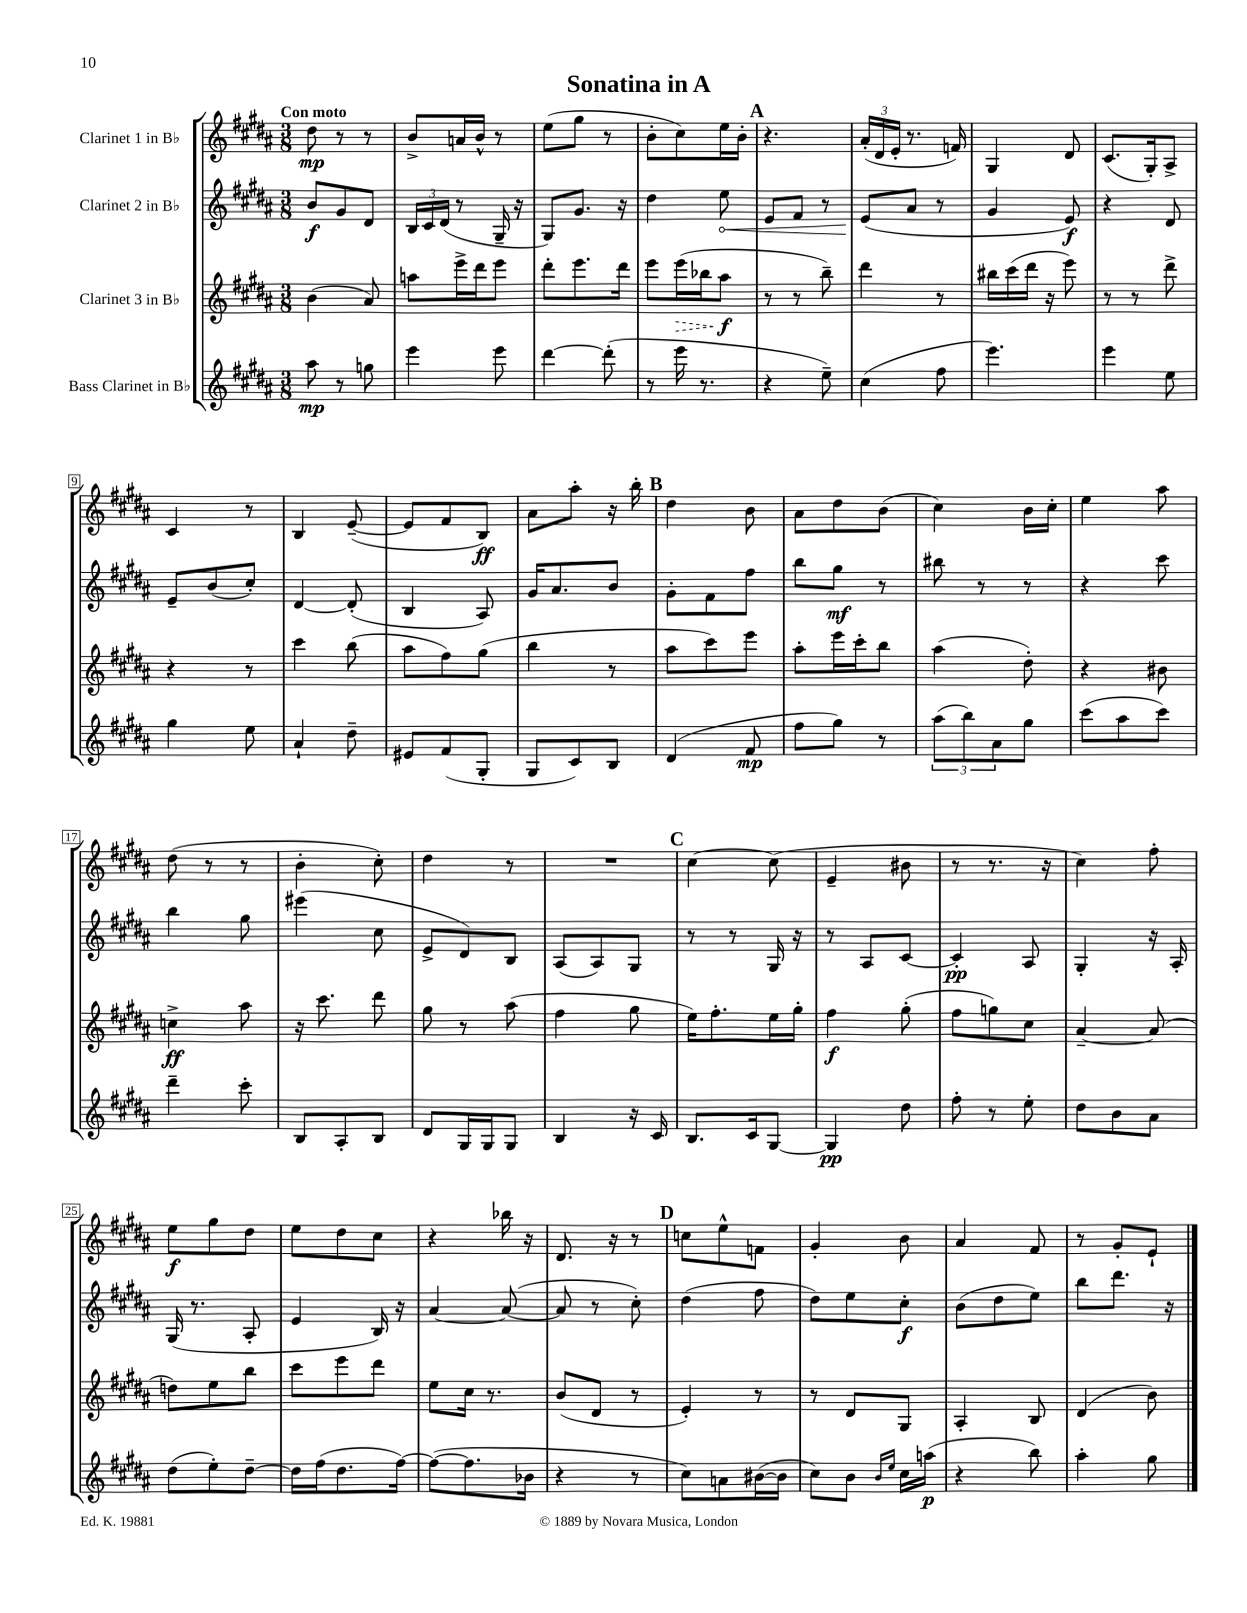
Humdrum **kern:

**kern	**kern	**kern	**kern
*staff4	*staff3	*staff2	*staff1
*clefG2	*clefG2	*clefG2	*clefG2
*k[f#c#g#d#a#]	*k[f#c#g#d#a#]	*k[f#c#g#d#a#]	*k[f#c#g#d#a#]
*M3/8	*M3/8	*M3/8	*M3/8
8aa#	(4b	8b	8dd#
8r	.	8g#	8r
8gg	8a#)	8d#	8r
=	=	=	=
4eee	8aa	24B	8b^
.	.	24c#	.
.	.	(24d#	.
.	16eee^	8r	16a
.	16ddd#	.	16b^^
8eee	8eee	16G#~	8r
.	.	16r	.
=	=	=	=
[4ddd#	8ddd#'	8G#)	(8ee
.	8.eee	8.g#	8gg#
(8ddd#']	.	.	8r
.	16ddd#	16r	.
=	=	=	=
8r	8eee	4dd#	8b'
16eee	(16eee	.	8cc#)
8.r	16bb-	.	.
.	8aa#	8ee	16ee
.	.	.	16b'
=	=	=	=
4r	8r	8e	4.r
.	8r	8f#	.
8ee~)	8bb~)	8r	.
=	=	=	=
(4cc#	4ddd#	(8e	(24a#'
.	.	.	24d#
.	.	.	24e'
.	.	8a#	8.r
8ff#	8r	8r	.
.	.	.	16f)
=	=	=	=
4.eee)	16bb#	4g#	4G#
.	(16ccc#	.	.
.	16ddd#	.	.
.	16r	.	.
.	8eee)	8e)	8d#
=	=	=	=
4eee	8r	4r	(8.c#
.	8r	.	.
.	.	.	16G#')
8ee	8ddd#^	8d#	8A#^
=	=	=	=
4gg#	4r	8e~	4c#
.	.	(8b	.
8ee	8r	8cc#')	8r
=	=	=	=
4a#`	4ccc#	[4d#	4B
8dd#~	(8bb	(8d#']	([8e~
=	=	=	=
8e#	8aa#	4B	8e]
(8f#	8ff#)	.	8f#
8G#'	(8gg#	8A#)	8B)
=	=	=	=
8G#	4bb	16g#	8a#
.	.	8.a#	.
8c#)	.	.	8aa#'
8B	8r	8b	16r
.	.	.	16bb'
=	=	=	=
(4d#	8aa#	8g#'	4dd#
.	8ccc#)	8f#	.
8f#	8eee	8ff#	8b
=	=	=	=
8ff#	8aa#'	8bb	8a#
8gg#)	16eee	8gg#	8dd#
.	16ccc#'	.	.
8r	8bb	8r	(8b
=	=	=	=
(12aa#	(4aa#	8bb#	4cc#)
12bb)	.	.	.
.	.	8r	.
12a#	.	.	.
8gg#	8dd#')	8r	16b
.	.	.	16cc#'
=	=	=	=
(8ccc#	4r	4r	4ee
8aa#	.	.	.
8ccc#)	8b#	8ccc#	8aa#
=	=	=	=
4ddd#~	4cc^	4bb	(8dd#
.	.	.	8r
8ccc#'	8aa#	8gg#	8r
=	=	=	=
8B	16r	(4eee#	4b'
.	8.ccc#	.	.
8A#'	.	.	.
8B	8ddd#	8cc#	8cc#')
=	=	=	=
8d#	8gg#	8e^	4dd#
16G#	8r	8d#)	.
16G#	.	.	.
8G#	(8aa#	8B	8r
=	=	=	=
4B	4ff#	(8A#	4.r
.	.	8A#)	.
16r	8gg#	8G#	.
16c#	.	.	.
=	=	=	=
8.B	16ee)	8r	[4cc#
.	8.ff#'	.	.
.	.	8r	.
16c#	.	.	.
[8G#	16ee	16G#	(8cc#]
.	16gg#'	16r	.
=	=	=	=
4G#]	4ff#	8r	4e~
.	.	8A#	.
8dd#	(8gg#'	[8c#	8b#
=	=	=	=
8ff#'	8ff#	4c#']	8r
8r	8gg)	.	8.r
8ee'	8cc#	8A#	.
.	.	.	16r
=	=	=	=
8dd#	[4a#~	4G#'	4cc#)
8b	.	.	.
8a#	(8a#]	16r	8ff#'
.	.	16A#'	.
=	=	=	=
(8dd#	8dd)	(16G#	8ee
.	.	8.r	.
8ee')	8ee	.	8gg#
[8dd#~	8bb	8A#'	8dd#
=	=	=	=
16dd#]	8ccc#	4e	8ee
(16ff#	.	.	.
8.dd#	8eee	.	8dd#
.	8ddd#	16B)	8cc#
[16ff#)	.	16r	.
=	=	=	=
(8ff#_	8ee	[4a#	4r
8.ff#]	16cc#	.	.
.	8.r	.	.
.	.	(8a#_	16bb-
16b-	.	.	16r
=	=	=	=
4r	(8b	8a#]	8.d#
.	8d#	8r	.
.	.	.	16r
8r	8r	8cc#')	8r
=	=	=	=
8cc#)	4e')	(4dd#	8cc
8a	.	.	8ee^^
([16b#	8r	8ff#	8f
16b#]	.	.	.
=	=	=	=
8cc#)	8r	8dd#)	4g#'
8b	8d#	8ee	.
16qqb	.	.	.
16qqee	.	.	.
16cc#	8G#	8cc#'	8b
(16aa	.	.	.
=	=	=	=
4r	4A#'	(8b	4a#
.	.	8dd#	.
8bb)	8B	8ee)	8f#
=	=	=	=
4aa#'	(4d#	8bb	8r
.	.	8.ddd#	8g#'
8gg#	8b)	.	8e`
.	.	16r	.
==	==	==	==
*-	*-	*-	*-
